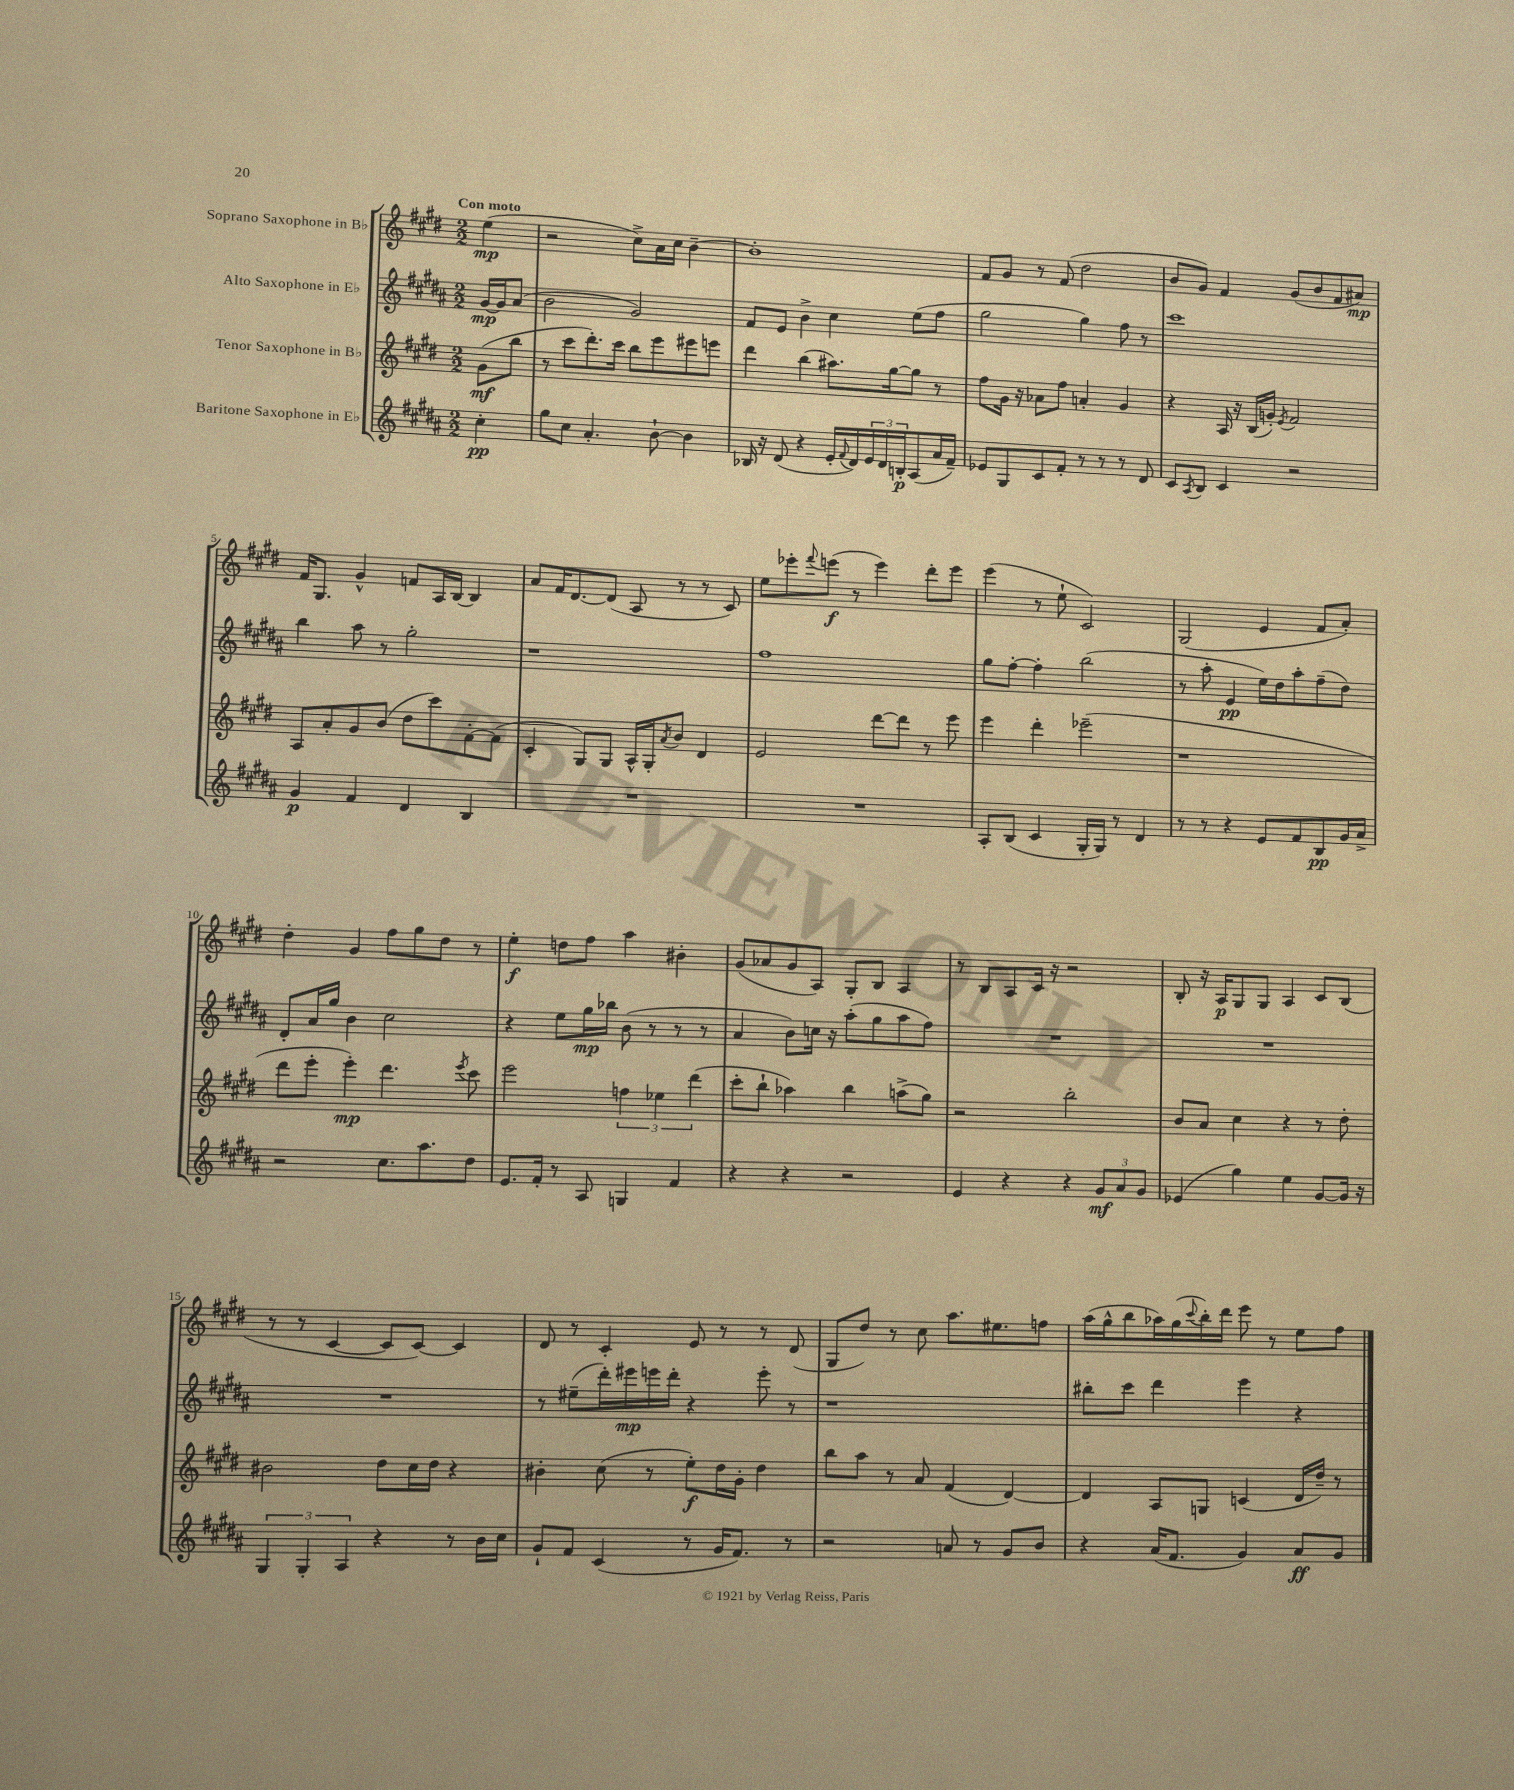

**kern	**kern	**kern	**kern
*staff4	*staff3	*staff2	*staff1
*clefG2	*clefG2	*clefG2	*clefG2
*k[f#c#g#d#a#]	*k[f#c#g#d#]	*k[f#c#g#d#a#]	*k[f#c#g#d#]
*M2/2	*M2/2	*M2/2	*M2/2
4cc#'\	(8g#\L	[16g#/LL	(4ee\
.	.	16g#/]J	.
.	8bb\J	(8a#/J	.
=	=	=	=
8gg#\L	8r	2b\	2r
8cc#\J	8ccc#\L	.	.
4.a#'/	8.ddd#'\)	.	.
.	16ccc#\Jk	.	.
.	8bb\L	2g#/)	8cc#^\L)
[8b`\	8eee\	.	16a\L
.	.	.	16cc#\JJ
4b\]	8eee#\	.	[4b~\
.	8eee\J	.	.
=	=	=	=
16B-/	4ddd#\	8f#/L	1b']
16r	.	.	.
(8d#/	.	8e/J	.
4r	(4bb\	4b^\	.
16e'/LL	8.aa#\L)	4cc#\	.
8qqf#/	.	.	.
16d#/)	.	.	.
24e/	.	.	.
24d#/	.	.	.
.	[16gg#\k	.	.
24B'/J	.	.	.
(8A#/	8gg#\]J	(8ee\L	.
16a#/L	8r	8ff#\J	.
16f#~/JJ)	.	.	.
=	=	=	=
8e-/L	8ff#\L	2gg#\	8f#/L
8G#/	16g#\Jk	.	8g#/J
.	16r	.	.
8c#/	8a-\L	.	8r
8f#'/J	8ff#\J	.	(8f#/
8r	4a'/	4gg#\)	2dd#\
8r	.	.	.
8r	4g#/	8ff#\	.
8d#/	.	8r	.
=	=	=	=
8c#/L	4r	1ccc#	8b/L
8qA#/	.	.	.
8B/J	.	.	8g#/J)
4c#/	16A/	.	4f#/
.	16r	.	.
.	(16B/LL	.	.
.	16g'/JJ)	.	.
.	8qe/	.	.
2r	2f#/	.	(8g#/L
.	.	.	8b/
.	.	.	8f#/
.	.	.	8a#/J)
=	=	=	=
4g#/	8A/L	4bb\	16f#/LK
.	.	.	8.G#/J
.	8a'/	.	.
4f#/	8g#/	8aa#\	4g#^^/
.	(8b/J	8r	.
4d#/	8dd#\L	2gg#'\	8f/L
.	8ccc#\)	.	16A/L
.	.	.	[16B/JJ
4B/	[8f#'\	.	4B/]
.	(8f#\]J	.	.
=	=	=	=
1r	4c#'/	1r	8a/L
.	.	.	16f#/K
.	.	.	[8.d#/
.	8G#/L)	.	.
.	8G#/J	.	(8d#/]J
.	16A^^/LL	.	8A/
.	16G#'/J	.	.
.	8qa/	.	.
.	8b/J	.	8r
.	4d#/	.	8r
.	.	.	8c#/)
=	=	=	=
1r	2e/	1ff#	8ee\L
.	.	.	8eee-'\
.	.	.	8qqfff#/
.	.	.	(8eee\J
.	.	.	8r
.	[8ddd#\L	.	4eee\)
.	8ddd#\]J	.	.
.	8r	.	8ddd#'\L
.	8eee\	.	8eee\J
=	=	=	=
8A#'/L	4eee\	8gg#\L	(4eee\
(8B/J	.	[8ff#'\J	.
4c#/	4ddd#'\	4ff#'\]	8r
.	.	.	8ee`\
16G#'/LL	(2eee-~\	(2bb\	2c#/)
16G#/JJ)	.	.	.
8r	.	.	.
4d#/	.	.	.
=	=	=	=
8r	1r	8r	(2G#/
8r	.	8aa#'\	.
4r	.	4e/	.
8e/L	.	16ee\LL)	4e/
.	.	16dd#\J	.
8f#/	.	8aa#'\	.
8B/	.	(8ff#~\	8f#/L
16g#/L	.	8dd#\J)	8a'/J)
16a#^/JJ	.	.	.
=	=	=	=
2r	8ddd#\L	8d#'/L	4dd#'\
.	8eee'\J	16a#/L	.
.	.	16gg#/JJ	.
.	4eee'\)	4b\	4g#/
8.cc#\L	4.ddd#\	2cc#\	8ff#\L
.	.	.	8gg#\
8.aa#\	.	.	.
.	.	.	8dd#\J
.	8qeee/	.	.
8dd#\J	8ccc#\	.	8r
=	=	=	=
8.e/L	2eee\	4r	4ee'\
16f#'/Jk	.	.	.
8r	.	8ee\L	8dd\L
8A#/	.	16gg#\L	8ff#\J
.	.	16bb-\JJ	.
4G/	6ff\	(8b\	4aa\
.	.	8r	.
.	6ee-\	.	.
4f#/	.	8r	4b#'\
.	(6ddd#\	.	.
.	.	8r	.
=	=	=	=
4r	8ccc#'\L	4a#/	(8g#/L
.	8bb`\J	.	8a-/
4r	4aa-\)	8b\L)	8g#/
.	.	16cc\Jk	8A/J)
.	.	16r	.
2r	4bb\	(8aa#'\L	8G#'/L
.	.	8gg#\	8B/J
.	(8aa^\L	8aa#\	4A/
.	8gg#\J)	8ff#\J)	.
=	=	=	=
4e/	2r	1r	8r
.	.	.	8B/L
4r	.	.	8A/
.	.	.	16c#/Jk
.	.	.	16r
4r	2bb'\	.	2r
12g#/L	.	.	.
12a#/	.	.	.
12g#/J	.	.	.
=	=	=	=
(4e-/	8b/L	1r	8B'/
.	8a/J	.	16r
.	.	.	16A/LK
4gg#\)	4cc#\	.	8G#/
.	.	.	8G#/J
4ee\	4r	.	4A/
[8g#/L	8r	.	8c#/L
16g#/]Jk	8dd#'\	.	(8B/J
16r	.	.	.
=	=	=	=
6G#/	2b#\	1r	8r
.	.	.	8r
6G#'/	.	.	.
.	.	.	[4c#/
6A#/	.	.	.
4r	8dd#\L	.	8c#/]L
.	16cc#\L	.	[8c#/J)
.	16dd#\JJ	.	.
8r	4r	.	4c#/]
16b\LL	.	.	.
16cc#\JJ	.	.	.
=	=	=	=
8g#`/L	4b#'\	8r	8d#/
8f#/J	.	(8ee#~\L	8r
(4c#/	(8cc#\	16ddd#'\L)	4c#'/
.	.	16eee#\	.
.	8r	16eee\	.
.	.	16ddd#'\JJ	.
8r	8ee'\L)	4r	8e/
16g#/LK	16dd#\L	.	8r
8.f#/J)	16g#'\JJ	.	.
.	4dd#\	8eee'\	8r
8r	.	8r	(8d#/
=	=	=	=
2r	8bb\L	1r	8G#/L
.	8aa\J	.	8dd#/J)
.	8r	.	8r
.	8a/	.	8cc#\
8a/	(4f#/	.	8.aa\L
8r	.	.	.
.	.	.	8.ee#\
8g#/L	[4d#/)	.	.
8b/J	.	.	8ff\J
=	=	=	=
4r	4d#/]	8bb#'\L	(16aa\LL
.	.	.	16gg#^^\J
.	.	8ccc#\J	8bb\
(16a#/LK	8A/L	4ddd#\	16aa-\L)
8.f#/J	.	.	(16gg#\
.	.	.	8qqccc#/
.	8G/J	.	16bb'\)
.	.	.	16ddd#\JJ
4g#/)	(4c/	4eee\	8eee\
.	.	.	8r
8a#/L	16d#/LL	4r	8ee\L
.	16dd#~/JJ)	.	.
8g#/J	8r	.	8ff#\J
==	==	==	==
*-	*-	*-	*-
